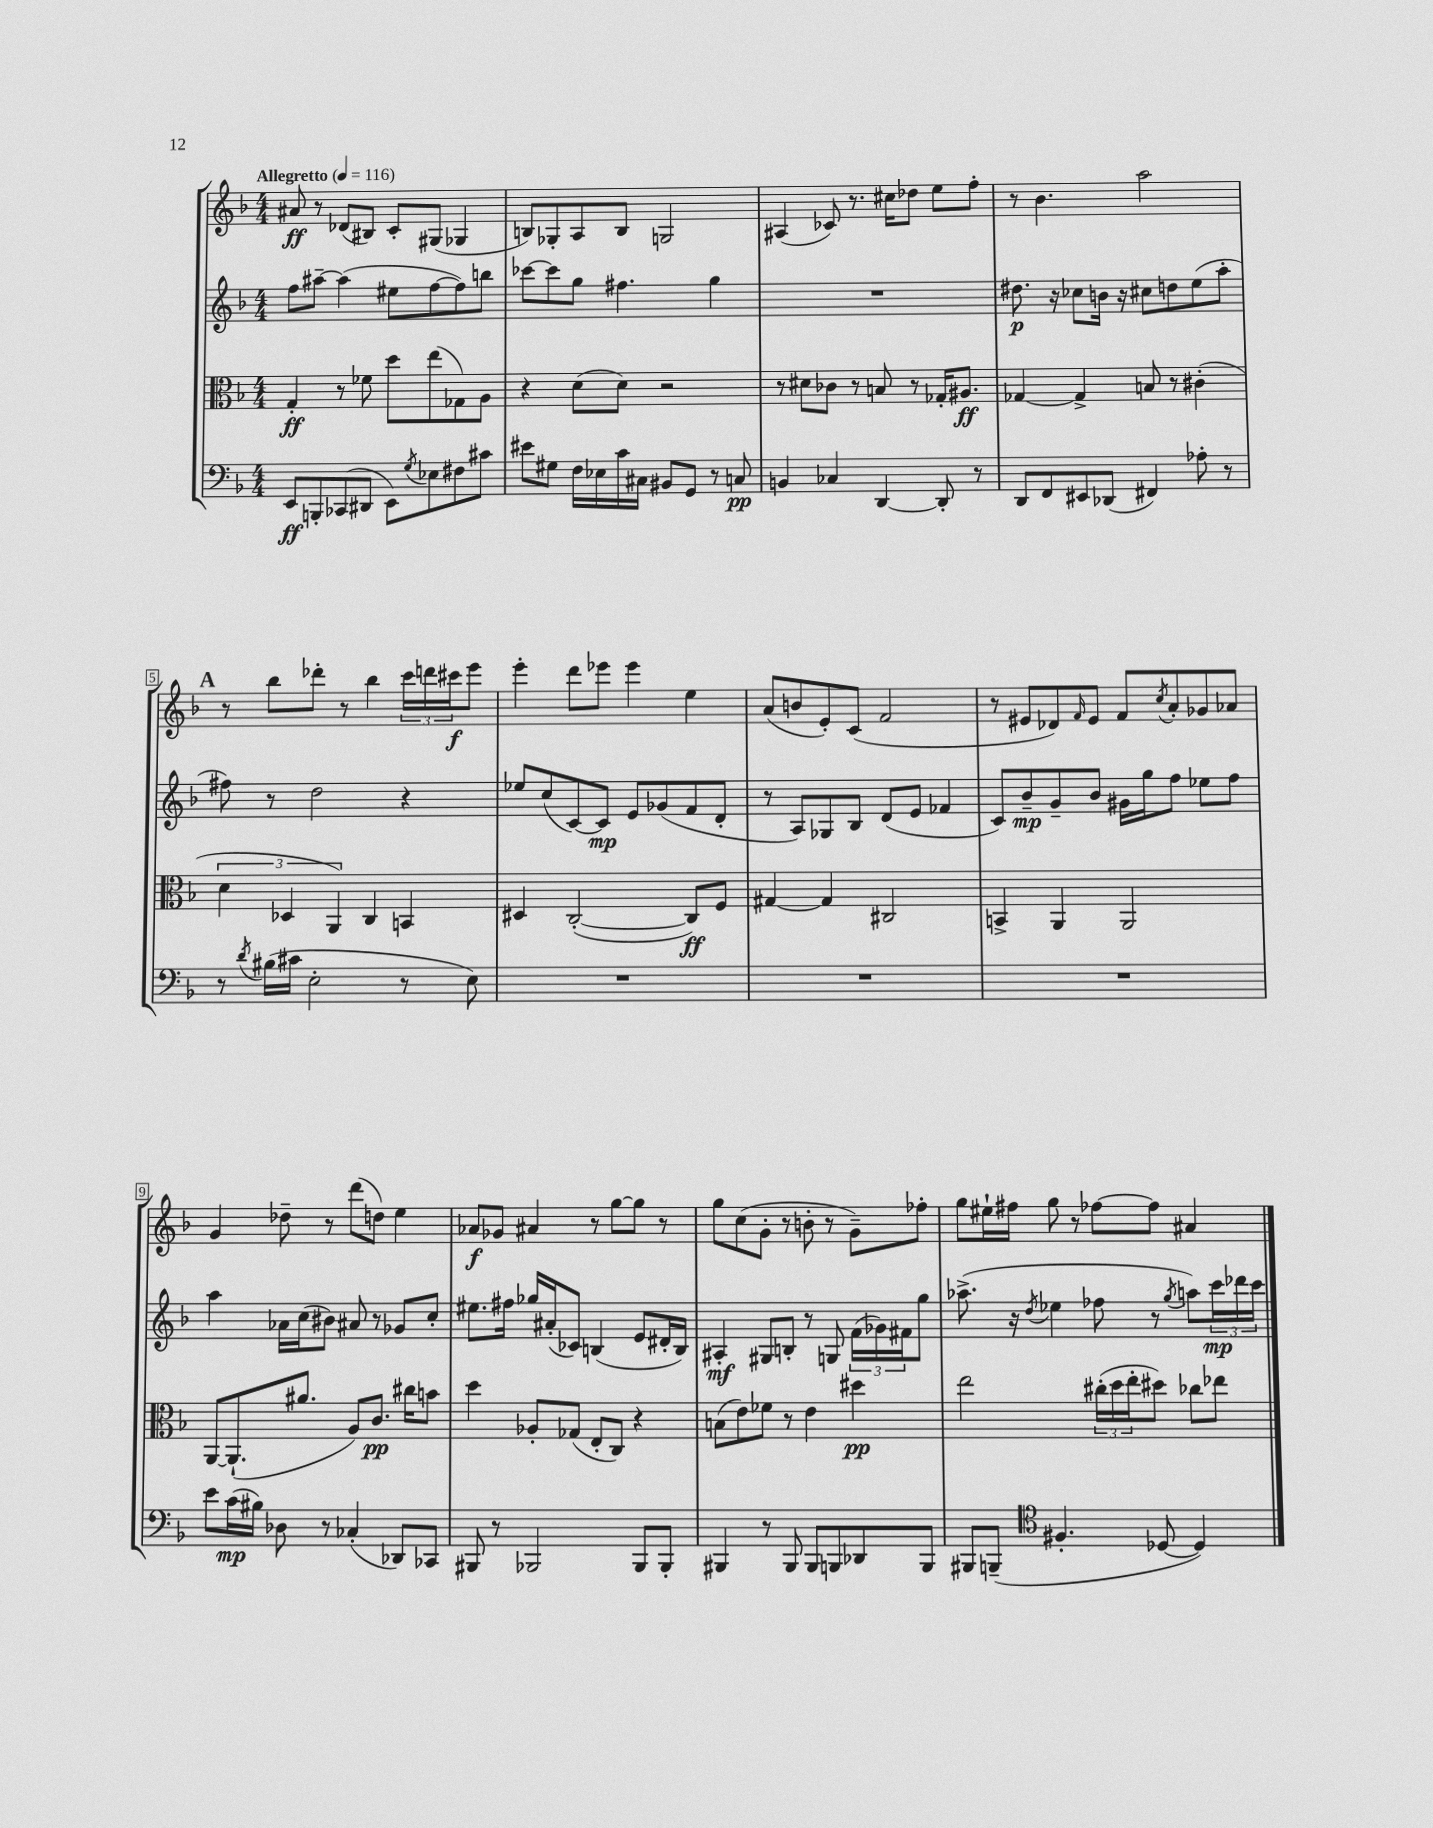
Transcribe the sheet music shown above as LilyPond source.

<<
\new StaffGroup <<
\new Staff = "s0" {
    \clef treble \key f \major \numericTimeSignature \time 4/4 \tempo "Allegretto" 4 = 116
    ais'8\ff r8 des'8( bis8) c'8-. gis8( ges4 |
    b8) ges8-. a8 b8 g2 |
    ais4( ces'8) r8. cis''16 des''8 e''8 f''8-. |
    r8 bes'4. a''2 |
    \mark \markup { \bold "A" } r8 bes''8 des'''8-. r8 bes''4 \tuplet 3/2 { c'''16 d'''16 cis'''16\f } e'''8 |
    e'''4-. d'''8 ees'''8 ees'''4 e''4 |
    a'8( b'8 e'8-.) c'8( f'2 |
    r8 eis'8 des'8) \grace { f'16 } eis'8 f'8 \acciaccatura { c''8 } a'8-. ges'8 aes'8 |
    g'4 des''8-- r8 d'''8( d''8) e''4 |
    aes'8\f ges'8 ais'4 r8 g''8~ g''8 r8 |
    g''8 c''8( g'8-. r8 b'8-. r8 g'8--) fes''8-. |
    g''8 eis''16-! fis''16 g''8 r8 fes''8~ fes''8 ais'4 \bar "|." |
}
\new Staff = "s1" {
    \clef treble \key f \major \numericTimeSignature \time 4/4
    f''8 ais''8~-- ais''4( eis''8 f''8~ f''8) b''8 |
    ces'''8~ ces'''8 g''8 fis''4. g''4 |
    R1 |
    dis''8.\p r16 ces''8 b'16 r16 cis''8 d''8 e''8( a''8-. |
    \mark \markup { \bold "A" } fis''8) r8 d''2 r4 |
    ees''8 c''8( c'8~) c'8\mp e'8 ges'8( f'8 d'8-. |
    r8 a8) ges8 bes8 d'8( e'8 fes'4 |
    c'8) bes'8--\mp g'8-- bes'8 gis'16 g''16 f''8 ees''8 f''8 |
    a''4 aes'16 c''16( bis'8) ais'8 r8 ges'8 c''8-. |
    eis''8. fis''16 ges''16 ais'16-.( ces'8) b4( e'8 dis'16-. b16) |
    ais4-.\mf gis8 b8-. r8 g8 \tuplet 3/2 { f'16( ges'16) fis'16 } g''8 |
    aes''8.->( r16 \acciaccatura { d''8 } ees''4 fes''8 r8 \acciaccatura { g''8 } a''8) \tuplet 3/2 { c'''16\mp des'''16 c'''16 } \bar "|." |
}
\new Staff = "s2" {
    \clef alto \key f \major \numericTimeSignature \time 4/4
    g4-.\ff r8 fes'8 d''8 e''8( ges8) a8 |
    r4 d'8( d'8) r2 |
    r8 dis'8 ces'8 r8 b8 r8 ges16-. ais8.\ff |
    ges4~ ges4-> b8 r8 cis'4-.( |
    \mark \markup { \bold "A" } \tuplet 3/2 { d'4 des4 a,4) } c4 b,4 |
    dis4 c2~-.( c8\ff) f8 |
    gis4~ gis4 cis2 |
    b,4-> a,4 a,2 |
    a,8~ a,8.-!( ais'8. a8) c'8.\pp cis''16 b'8 |
    d''4 aes8-. ges8( e8-. c8) r4 |
    b8( e'8) fes'8 r8 e'4 dis''4\pp |
    e''2 \tuplet 3/2 { cis''16-.( d''16 e''16-. } dis''8) ces''8 ees''8 \bar "|." |
}
\new Staff = "s3" {
    \clef bass \key f \major \numericTimeSignature \time 4/4
    e,8\ff b,,8-. ces,8( dis,8 e,8) \acciaccatura { g8 } ees8 fis8 cis'8 |
    eis'8 gis8 f16 ees16 c'16 cis16 bis,8 g,8 r8 c8\pp |
    b,4 ces4 d,4~ d,8-. r8 |
    d,8 f,8 eis,8 des,8( fis,4) aes8-. r8 |
    \mark \markup { \bold "A" } r8 \acciaccatura { d'8 } bis16( cis'16 e2-. r8 e8) |
    R1 |
    R1 |
    R1 |
    e'8 c'16\mp( bis16) des8 r8 ces4-.( des,8) ces,8 |
    bis,,8 r8 bes,,2 bes,,8 bes,,8-. |
    bis,,4 r8 bis,,8 bis,,8 b,,8 des,8 b,,8 |
    bis,,8 b,,8--( \clef tenor fis4.-. des8~ des4) \bar "|." |
}
>>
>>
\layout { \context { \Score \override BarNumber.stencil = #(make-stencil-boxer 0.1 0.3 ly:text-interface::print) } }
